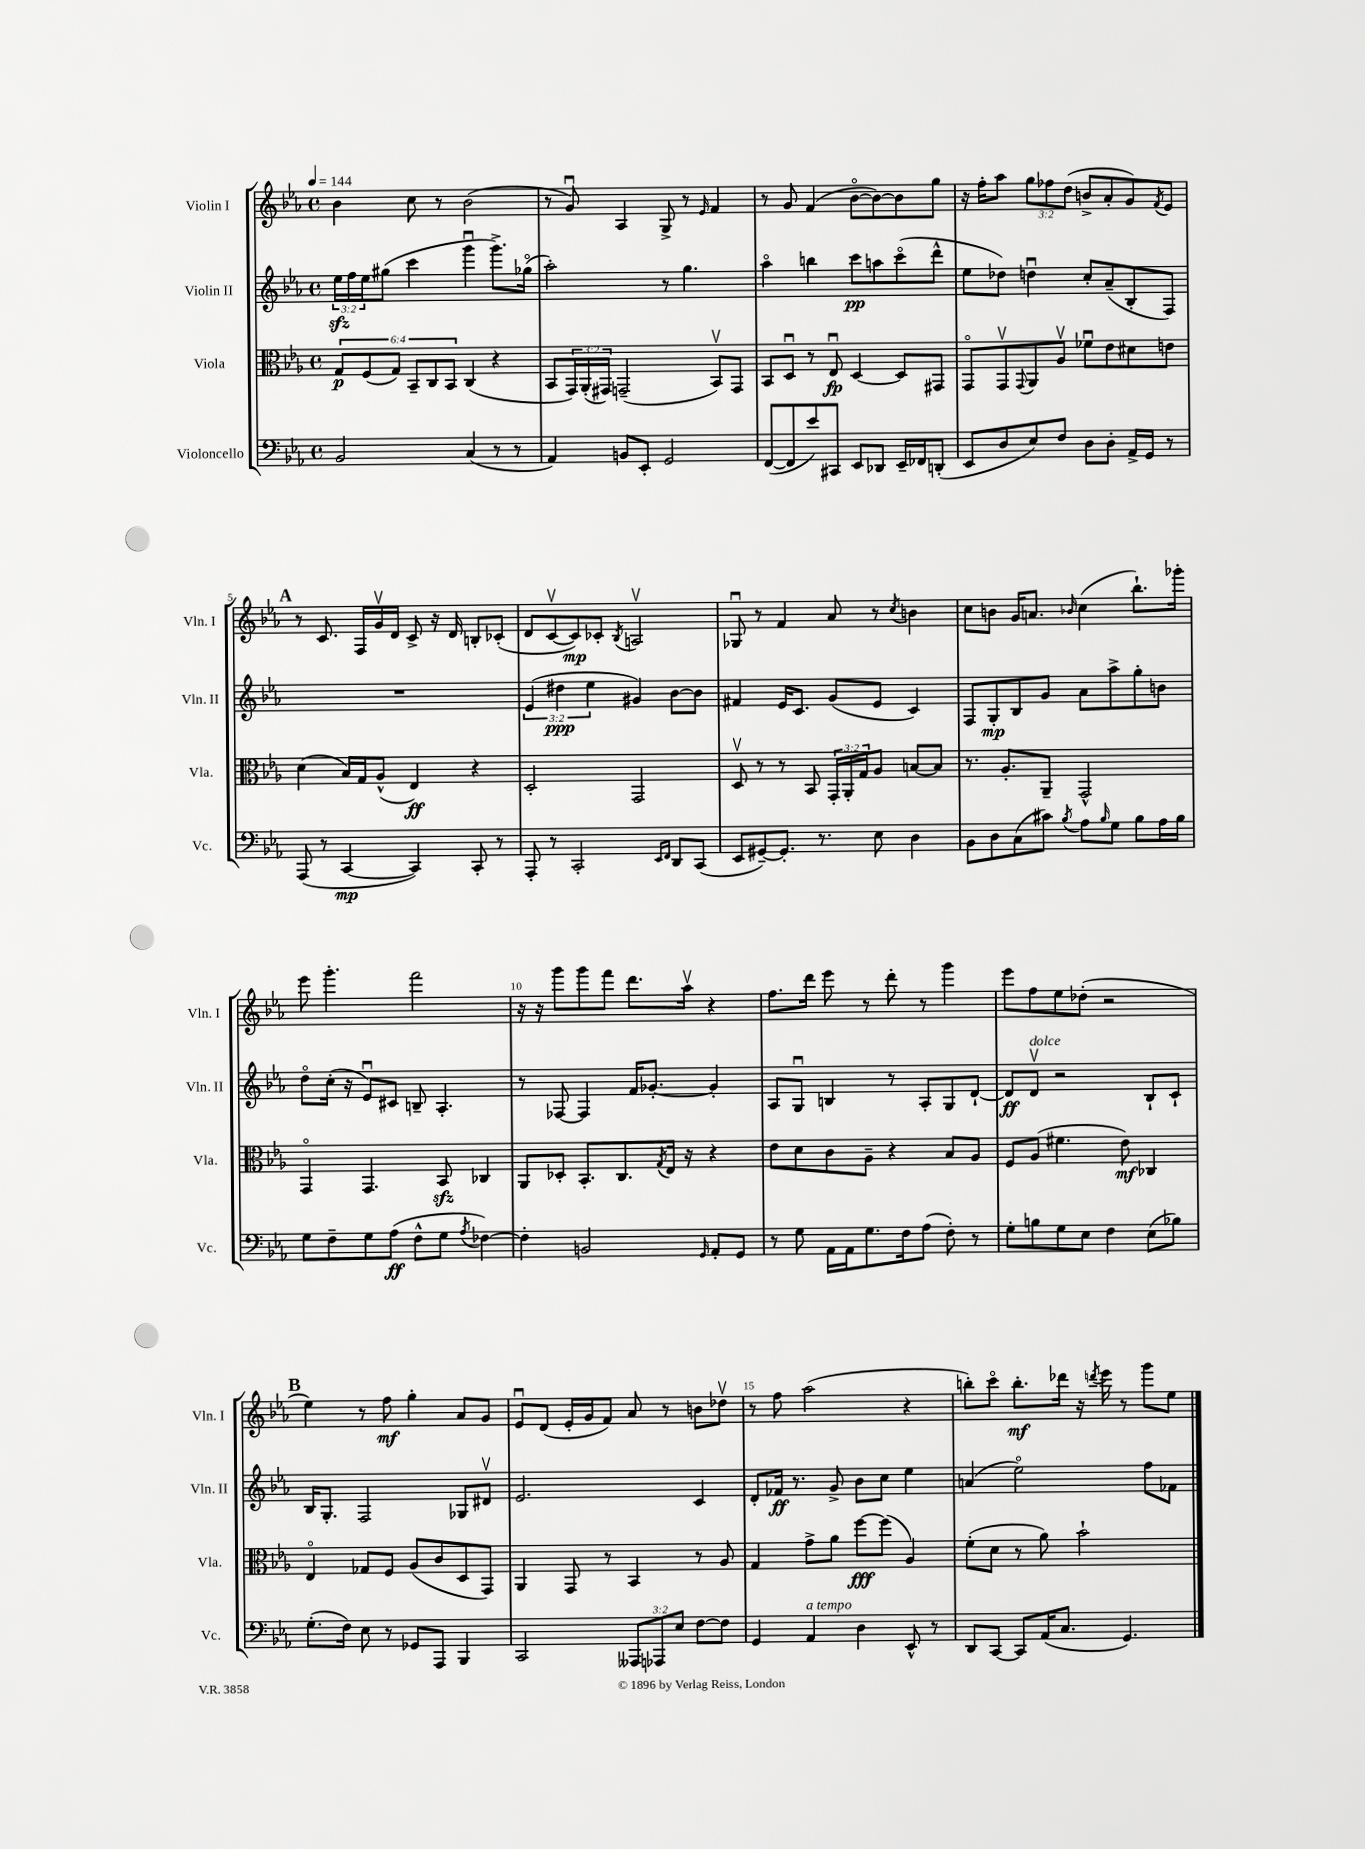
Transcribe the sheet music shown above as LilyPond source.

<<
\new StaffGroup <<
\new Staff = "s0" \with { instrumentName = "Violin I" shortInstrumentName = "Vln. I" } {
    \clef treble \key ees \major \defaultTimeSignature \time 4/4 \override Staff.TupletNumber.text = #tuplet-number::calc-fraction-text \tempo 4 = 144
    bes'4 c''8 r8 bes'2( |
    r8 g'8\downbow) aes4 g8-> r8 \grace { ees'16 } f'4 |
    r8 g'8 f'4( bes'8~\flageolet bes'8~) bes'8 g''8 |
    r16 f''16-. aes''8 \tuplet 3/2 { g''8 fes''8 d''8( } b'8-> aes'8-. g'8) \acciaccatura { f'8 } ees'8 |
    \mark \markup { \bold "A" } r8 c'8. f16 g'16\upbow d'16 c'8-> r16 d'16 b8-. ces'8-.( |
    d'8 c'8~\upbow c'8\mp) ces'8-. \acciaccatura { bes8 } a2\upbow |
    ges8\downbow r8 f'4 aes'8 r8 \acciaccatura { c''8 } b'4 |
    c''8 b'8 g'16 a'8. \grace { bes'16 } c''4( bes''8.-!) ges'''16-. |
    ees'''8 g'''4.-. f'''2 |
    r16 r16 g'''8 g'''8 f'''8 d'''8. aes''16\upbow r4 |
    f''8. d'''16 ees'''8 r8 d'''8-. r8 g'''4 |
    ees'''8 f''8 ees''8 des''8-.( r2 |
    \mark \markup { \bold "B" } ees''4) r8 f''8\mf g''4-. aes'8 g'8 |
    ees'8\downbow d'8( ees'16-. g'16 f'8) aes'8 r8 b'8 des''8\upbow |
    r8 f''8 aes''2( r4 |
    b''8-.) c'''8\flageolet b''8.-.\mf des'''16 r16 \acciaccatura { d'''8 } ees'''16 r8 g'''8 ees''8 \bar "|." |
}
\new Staff = "s1" \with { instrumentName = "Violin II" shortInstrumentName = "Vln. II" } {
    \clef treble \key ees \major \defaultTimeSignature \time 4/4 \override Staff.TupletNumber.text = #tuplet-number::calc-fraction-text
    \tuplet 3/2 { ees''16\sfz f''16 ees''16 } gis''8( c'''4 g'''4\downbow g'''8.->) ges''16\flageolet( |
    aes''2-.) r8 g''4. |
    aes''4\flageolet b''4 c'''8\pp a''8 c'''8\flageolet( d'''8-^ |
    ees''8 des''8) d''4\downbow c''8-. aes'8--( bes8-. f8) |
    \mark \markup { \bold "A" } R1 |
    \tuplet 3/2 { ees'4( dis''4\ppp ees''4 } gis'4) bes'8~ bes'8 |
    fis'4 ees'16 c'8. g'8( ees'8 c'4) |
    f8 g8-.\mp bes8 g'8 aes'8 aes''8-> g''8-. b'8 |
    d''8\flageolet c''16-.( r16 ees'8\downbow) cis'8 b8-- aes4.-. |
    r8 fes8~ fes4 f'16 ges'8.~-. ges'4-. |
    aes8 g8\downbow b4 r8 aes8-. g8 d'8~-! |
    d'8\ff d'8\upbow^\markup { \italic "dolce" } r2 bes8-! c'8-! |
    \mark \markup { \bold "B" } bes16 g8.-. f2 ges8 dis'8\upbow |
    ees'2. c'4 |
    d'8-. fes'16\ff r8. g'8-> bes'8 c''8 ees''4 |
    a'4( ees''2\flageolet) f''8 fes'8 \bar "|." |
}
\new Staff = "s2" \with { instrumentName = "Viola" shortInstrumentName = "Vla." } {
    \clef alto \key ees \major \defaultTimeSignature \time 4/4 \override Staff.TupletNumber.text = #tuplet-number::calc-fraction-text
    \tuplet 6/4 { g8\p f8( g8) bes,8-- c8 bes,8 } c4( r4 |
    bes,8 \tuplet 3/2 { g,16) aes,16-.( gis,16) } g,2--( bes,8\upbow) g,8 |
    bes,8 d8\downbow r8 ees8\downbow\fp d4~ d8 gis,8 |
    g,8\flageolet g,8\upbow \appoggiatura { g,8 } aes,8 aes8\upbow fes'8\downbow ees'8 dis'8 e'8 |
    \mark \markup { \bold "A" } d'4( bes16) g16 aes8-^( ees4\ff) r4 |
    d2-. g,2 |
    d8\upbow r8 r8 bes,8 \tuplet 3/2 { g,16-. aes,16-. g16 } aes8 b8~ b8 |
    r8. aes8.-. aes,8-- g,2-^ |
    g,4\flageolet g,4. bes,8\sfz ces4 |
    aes,8 des8-. bes,8.-. c8. \acciaccatura { g8 } ees16 r16 r4 |
    ees'8 d'8 c'8 aes8-- r4 bes8 aes8 |
    f8 aes8( fis'4. ees'8\mf) ces4 |
    \mark \markup { \bold "B" } ees4\flageolet ges8 f8 aes8( c'8 d8 g,8) |
    aes,4 g,8 r8 bes,4 r8 aes8 |
    g4 g'8-> aes'8 f''8~\fff f''8( aes4) |
    f'8-.( d'8 r8 aes'8) bes'2-! \bar "|." |
}
\new Staff = "s3" \with { instrumentName = "Violoncello" shortInstrumentName = "Vc." } {
    \clef bass \key ees \major \defaultTimeSignature \time 4/4 \override Staff.TupletNumber.text = #tuplet-number::calc-fraction-text
    bes,2 c4( r8 r8 |
    aes,4) b,8 ees,8-. g,2 |
    f,8~( f,8 ees'8) cis,8 ees,8 des,8 ees,16-- fes,16 d,8-.( |
    ees,8 d8 ees8) f8 d8 d8-. aes,16-> g,16 r8 |
    \mark \markup { \bold "A" } aes,,8( r8 c,4~\mp c,4) c,8-. r8 |
    aes,,8-. r8 c,2-. \grace { ees,16 f,16 } d,8 c,8( |
    ees,8 gis,8~--) gis,8.-. r8. ees8 d4 |
    bes,8 d8 c8( cis'8) \acciaccatura { bes8 } aes8 \grace { bes16 } g8 bes8 aes16 bes16 |
    g8 f8-- g8 aes8\ff( f8-^ g8 \acciaccatura { aes8 } fes4~) |
    fes4-. b,2 \grace { g,16 } aes,8-. g,8 |
    r8 g8 aes,16 aes,16 g8. f16 aes8( f8-.) r8 |
    g8-. b8 g8 ees8 f4 ees8( bes8) |
    \mark \markup { \bold "B" } g8.-.( f16) ees8 r8 ges,8 aes,,8 bes,,4 |
    c,2 \tuplet 3/2 { aeses,,8 aes,,8 ees8 } f8~ f8 |
    g,4 aes,4^\markup { \italic "a tempo" } d4 ees,8-^ r8 |
    d,8 c,8~ c,8 aes,16( c8. g,4.) \bar "|." |
}
>>
>>
\layout { \context { \Score \override BarNumber.break-visibility = ##(#f #t #t) barNumberVisibility = #(every-nth-bar-number-visible 5) } }
